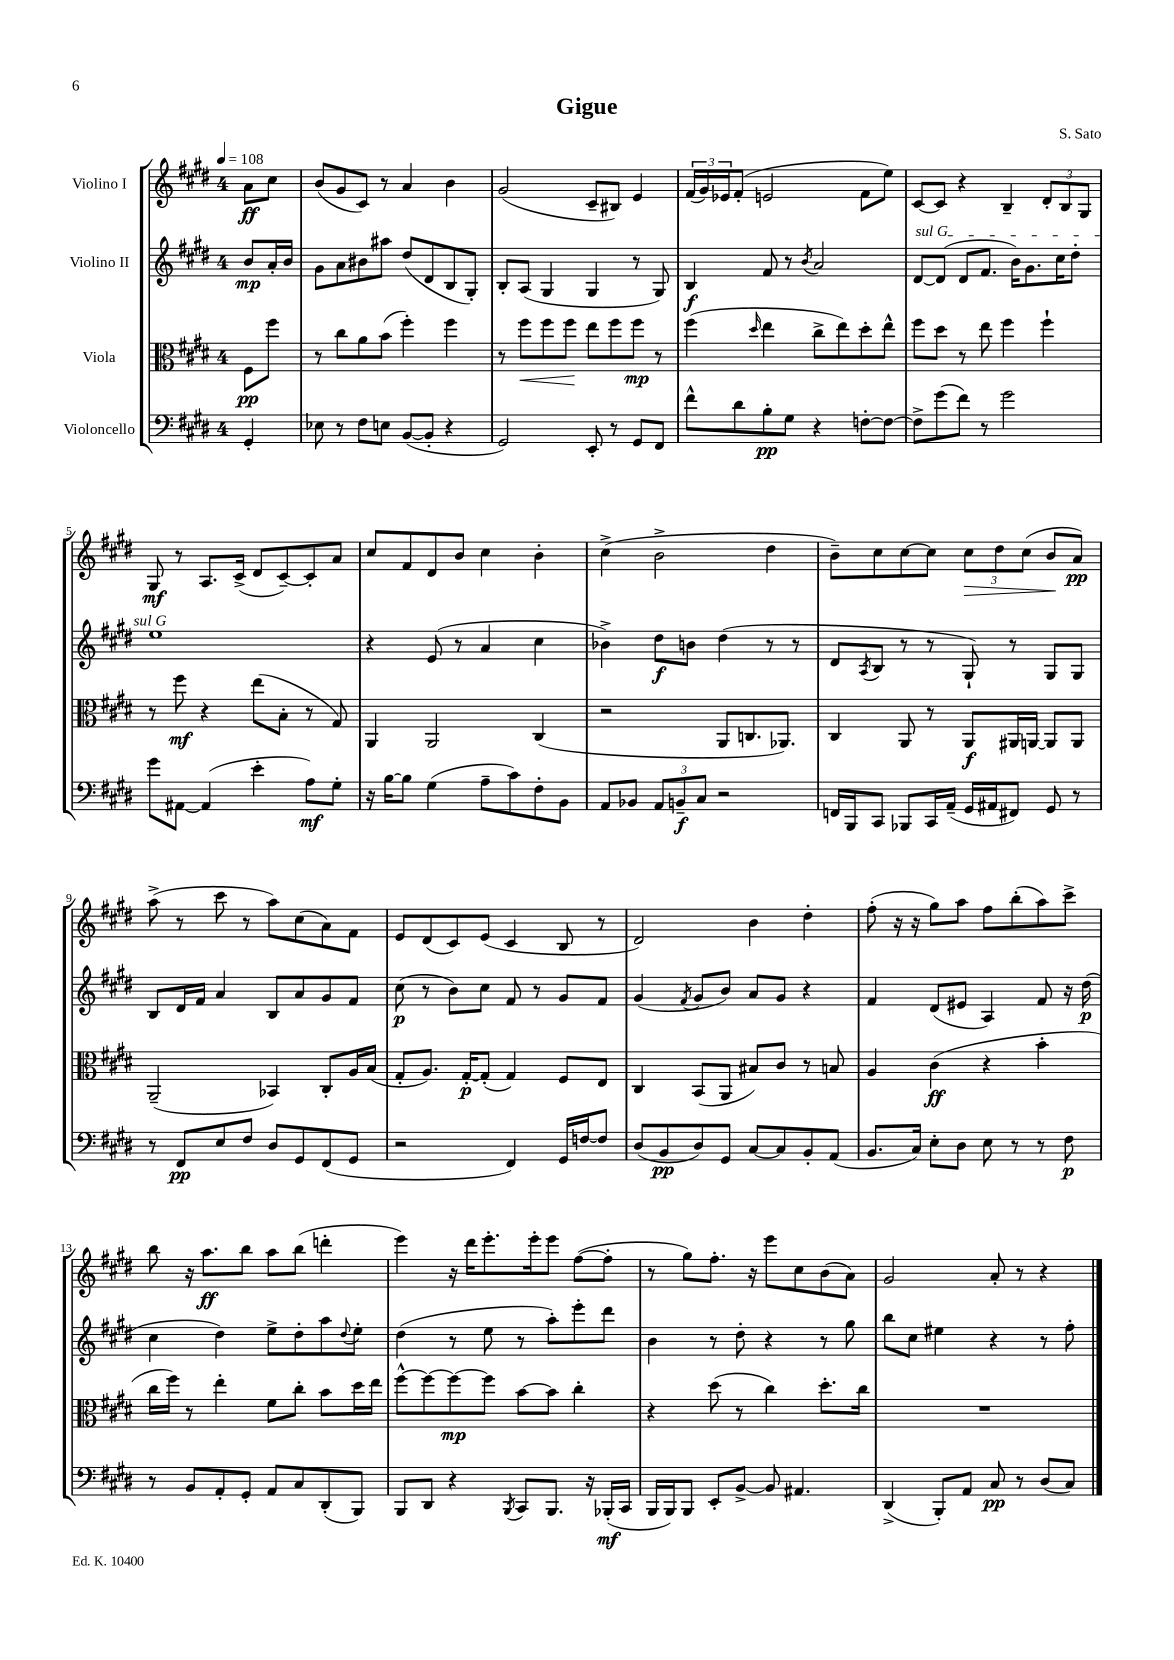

**kern	**dynam	**kern	**dynam	**kern	**dynam	**kern	**dynam
*part4	*part4	*part3	*part3	*part2	*part2	*part1	*part1
*staff4	*staff4	*staff3	*staff3	*staff2	*staff2	*staff1	*staff1
*I"Violoncello	*	*I"Viola	*	*I"Violino II	*	*I"Violino I	*
*clefF4	*	*clefC3	*	*clefG2	*	*clefG2	*
*k[f#c#g#d#]	*	*k[f#c#g#d#]	*	*k[f#c#g#d#]	*	*k[f#c#g#d#]	*
*M4/4	*	*M4/4	*	*M4/4	*	*M4/4	*
*MM108	*	*MM108	*	*MM108	*	*MM108	*
=	=	=	=	=	=	=	=
4GG#'/	.	8F#\L	pp	8b/L	mp	8a\L	ff
.	.	8ff#\J	.	16a'/L	.	8cc#\J	.
.	.	.	.	16b/JJ	.	.	.
=1	=1	=1	=1	=1	=1	=1	=1
8E-X\	.	8r	.	8g#\L	.	(8b/L	.
8r	.	8cc#\L	.	8a\	.	8g#/	.
8F#\L	.	8a\	.	8b#X\	.	8c#/J)	.
8En\J	.	(8b\J	.	8aa#X\J	.	8r	.
([8BB/L	.	4ff#'\)	.	(8dd#/L	.	4a/	.
8BB'/J]	.	.	.	8d#/	.	.	.
4r	.	4ff#\	.	8B/	.	4b\	.
.	.	.	.	8G#'/J)	.	.	.
=2	=2	=2	=2	=2	=2	=2	=2
2GG#/)	.	8r	.	8B'/L	.	(2g#/	.
!	!	!	!LO:HP:b	!	!	!	!
.	.	8ff#\L	<	(8A/J	.	.	.
.	.	8ff#\	.	4G#/	.	.	.
.	.	8ff#\J	.	.	.	.	.
8EE'/	.	8ee\L	[	4G#/	.	8c#~/L	.
8r	.	8ff#\	.	.	.	8B#X/J)	.
8GG#/L	.	8ff#\J	mp	8r	.	4e/	.
8FF#/J	.	8r	.	8G#/)	.	.	.
=3	=3	=3	=3	=3	=3	=3	=3
8f#^^\L	.	(4ff#\	.	4B/	f	(24f#/LL	.
.	.	.	.	.	.	24g#/)	.
.	.	.	.	.	.	24e-X/J	.
8d#\	.	.	.	.	.	(8f#'/J	.
.	.	16qqdd#/	.	.	.	.	.
8B'\	pp	4ee\	.	8f#/	.	2en/	.
8G#\J	.	.	.	8r	.	.	.
.	.	.	.	8qb/	.	.	.
4r	.	8cc#^\L	.	2a/	.	.	.
.	.	8ee\)	.	.	.	.	.
[8Fn'\L	.	8dd#'\	.	.	.	8f#\L	.
8F\J_	.	8ee^^\J	.	.	.	8ee\J)	.
=4	=4	=4	=4	=4	=4	=4	=4
!	!	!	!	!LO:TX:a:i:t=sul G	!	!	!
8F^\L]	.	8ff#\L	.	[8d#/L	.	[8c#/L	.
(8g#\	.	8dd#\J	.	(8d#/J]	.	8c#/J]	.
8f#\J)	.	8r	.	8d#/L	.	4r	.
8r	.	8ee\	.	8.f#/J	.	.	.
2g#\	.	4ff#\	.	.	.	4B~/	.
.	.	.	.	16b\KL)	.	.	.
.	.	.	.	8.g#\	.	.	.
.	.	4ff#`\	.	.	.	12d#'/L	.
.	.	.	.	16cc#\K	.	.	.
.	.	.	.	.	.	12B/	.
.	.	.	.	8dd#'\J	.	.	.
.	.	.	.	.	.	12G#/J	.
!!LO:LB:g=z
=5	=5	=5	=5	=5	=5	=5	=5
8g#\L	.	8r	.	1ee	.	8G#/	mf
[8AA#X\J	.	8ff#\	mf	.	.	8r	.
(4AA#/]	.	4r	.	.	.	8.A/L	.
.	.	.	.	.	.	(16c#^/Jk	.
4e'\	.	(8ee\L	.	.	.	8d#/L	.
.	.	8B'\J	.	.	.	[8c#~/)	.
8A\L)	mf	8r	.	.	.	8c#'/]	.
8G#'\J	.	8G#/)	.	.	.	8a/J	.
=6	=6	=6	=6	=6	=6	=6	=6
16r	.	4AA/	.	4r	.	8cc#/L	.
[16B\KL	.	.	.	.	.	.	.
8B\J]	.	.	.	.	.	8f#/	.
(4G#\	.	2AA/	.	(8e/	.	8d#/	.
.	.	.	.	8r	.	8b/J	.
8A~\L	.	.	.	4a/	.	4cc#\	.
8c#\)	.	.	.	.	.	.	.
8F#'\	.	(4C#/	.	4cc#\	.	4b'\	.
8BB\J	.	.	.	.	.	.	.
=7	=7	=7	=7	=7	=7	=7	=7
8AA/L	.	2r	.	4b-X^\)	.	(4cc#^\	.
8BB-X/J	.	.	.	.	.	.	.
12AA/L	.	.	.	8dd#\L	f	2b^\	.
12BBn~/	f	.	.	.	.	.	.
.	.	.	.	8bn\J	.	.	.
12C#/J	.	.	.	.	.	.	.
2r	.	8AA/L	.	(4dd#\	.	.	.
.	.	8.Cn/	.	.	.	.	.
.	.	.	.	8r	.	4dd#\	.
.	.	8.AA-X/J)	.	.	.	.	.
.	.	.	.	8r	.	.	.
=8	=8	=8	=8	=8	=8	=8	=8
16FFn/LL	.	4C#/	.	8d#/L	.	8b~\L)	.
16BBB/J	.	.	.	.	.	.	.
.	.	.	.	8qA/	.	.	.
8CC#/J	.	.	.	8B/J	.	8cc#\	.
8BBB-X/L	.	8AA/	.	8r	.	[8cc#\	.
16CC#/L	.	8r	.	8r	.	8cc#\J]	.
(16AA~/JJ	.	.	.	.	.	.	.
!	!	!	!	!	!	!	!LO:HP:b
16GG#/LL	.	8AA/L	f	8G#`/)	.	12cc#\L	>
16AA#X/J	.	.	.	.	.	.	.
.	.	.	.	.	.	12dd#\	.
8FF#X/J)	.	16AA#X/L	.	8r	.	.	.
.	.	.	.	.	.	(12cc#\J	.
.	.	[16AAn/JJ	.	.	.	.	.
8GG#/	.	8AA/L]	.	8G#/L	.	8b/L	.
8r	.	8AA/J	.	8G#/J	.	8a/J)	] pp
!!LO:LB:g=z
=9	=9	=9	=9	=9	=9	=9	=9
8r	.	(2AA~/	.	8B/L	.	(8aa^\	.
8FF#/L	pp	.	.	16d#/L	.	8r	.
.	.	.	.	16f#/JJ	.	.	.
8E/	.	.	.	4a/	.	8ccc#\	.
8F#/J	.	.	.	.	.	8r	.
8D#/L	.	4BB-X/)	.	8B/L	.	8aa\L)	.
8GG#/	.	.	.	8a/	.	(8cc#\	.
(8FF#/	.	8C#'/L	.	8g#/	.	8a\)	.
8GG#/J	.	16A/L	.	8f#/J	.	8f#\J	.
.	.	(16B/JJ	.	.	.	.	.
=10	=10	=10	=10	=10	=10	=10	=10
2r	.	8G#'/L	.	(8cc#\	p	8e/L	.
.	.	8.A/J)	.	8r	.	(8d#/	.
.	.	.	.	8b\L)	.	8c#/)	.
.	.	[16G#'/KL	p	.	.	.	.
.	.	(8G#'/J]	.	8cc#\J	.	(8e/J	.
4FF#/)	.	4G#/)	.	8f#/	.	4c#/	.
.	.	.	.	8r	.	.	.
16GG#/LL	.	8F#/L	.	8g#/L	.	8B/	.
[16Fn/J	.	.	.	.	.	.	.
8F/J]	.	8E/J	.	8f#/J	.	8r	.
=11	=11	=11	=11	=11	=11	=11	=11
(8D#/L	.	4C#/	.	(4g#/	.	2d#/)	.
8BB/	pp	.	.	.	.	.	.
.	.	.	.	8qf#/	.	.	.
8D#/)	.	(8BB/L	.	8g#/L	.	.	.
8GG#/J	.	8AA/J	.	8b/J)	.	.	.
[8C#/L	.	8B#X/L)	.	8a/L	.	4b\	.
8C#/]	.	8c#/J	.	8g#/J	.	.	.
8BB'/	.	8r	.	4r	.	4dd#'\	.
(8AA/J	.	8Bn/	.	.	.	.	.
=12	=12	=12	=12	=12	=12	=12	=12
8.BB/L	.	4A/	.	4f#/	.	(8ff#'\	.
.	.	.	.	.	.	16r	.
16C#/Jk)	.	.	.	.	.	16r	.
8E'\L	.	(4c#\	ff	(8d#/L	.	8gg#\L)	.
8D#\J	.	.	.	8e#X/J	.	8aa\J	.
8E\	.	4r	.	4A/)	.	8ff#\L	.
8r	.	.	.	.	.	(8bb'\	.
8r	.	4b'\	.	8f#/	.	8aa\)	.
8F#\	p	.	.	16r	.	8ccc#^\J	.
.	.	.	.	(16dd#\	p	.	.
!!LO:LB:g=z
=13	=13	=13	=13	=13	=13	=13	=13
8r	.	16cc#\LL	.	4cc#\	.	8bb\	.
.	.	16ff#\JJ)	.	.	.	.	.
8BB/L	.	8r	.	.	.	16r	.
.	.	.	.	.	.	8.aa\L	ff
8AA'/	.	4ee'\	.	4dd#\)	.	.	.
8GG#'/J	.	.	.	.	.	8bb\J	.
8AA/L	.	8f#\L	.	8ee^\L	.	8aa\L	.
8C#/	.	8cc#'\J	.	8dd#'\	.	(8bb\J	.
(8DD#'/	.	8b\L	.	8aa\	.	4dddn'\	.
.	.	.	.	8qqdd#/	.	.	.
8BBB/J)	.	16dd#\L	.	8ee'\J	.	.	.
.	.	16ee\JJ	.	.	.	.	.
=14	=14	=14	=14	=14	=14	=14	=14
8BBB/L	.	[8ff#^^\L	.	(4dd#\	.	4eee\)	.
8DD#/J	.	8ff#\_	.	.	.	.	.
4r	.	8ff#\_	mp	8r	.	16r	.
.	.	.	.	.	.	16ddd#\KL	.
.	.	8ff#\J]	.	8ee\	.	8.eee'\	.
8qBBB/	.	.	.	.	.	.	.
8CC#/L	.	[8b\L	.	8r	.	.	.
.	.	.	.	.	.	16eee'\k	.
8.BBB/J	.	8b\J]	.	8aa'\L)	.	8eee\J	.
.	.	4cc#'\	.	8eee'\	.	([8ff#\L	.
16r	.	.	.	.	.	.	.
(16BBB-X'/LL	mf	.	.	8ddd#\J	.	8ff#'\J]	.
16CC#/JJ	.	.	.	.	.	.	.
=15	=15	=15	=15	=15	=15	=15	=15
16BBB/LL	.	4r	.	4b\	.	8r	.
16BBB/J)	.	.	.	.	.	.	.
8BBB/J	.	.	.	.	.	8gg#\L)	.
8EE'/L	.	(8dd#\	.	8r	.	8.ff#'\J	.
[8BB^/J	.	8r	.	8dd#'\	.	.	.
.	.	.	.	.	.	16r	.
8BB/]	.	4cc#\)	.	4r	.	8eee\L	.
4.AA#X/	.	.	.	.	.	8cc#\	.
.	.	8.dd#'\L	.	8r	.	(8b\	.
.	.	.	.	8gg#\	.	8a\J)	.
.	.	16cc#\Jk	.	.	.	.	.
=16	=16	=16	=16	=16	=16	=16	=16
(4DD#^/	.	1r	.	8bb\L	.	2g#/	.
.	.	.	.	8cc#\J	.	.	.
8BBB'/L)	.	.	.	4ee#X\	.	.	.
8AA/J	.	.	.	.	.	.	.
8C#/	pp	.	.	4r	.	8a'/	.
8r	.	.	.	.	.	8r	.
(8D#/L	.	.	.	8r	.	4r	.
8C#/J)	.	.	.	8ff#'\	.	.	.
==	==	==	==	==	==	==	==
*-	*-	*-	*-	*-	*-	*-	*-
